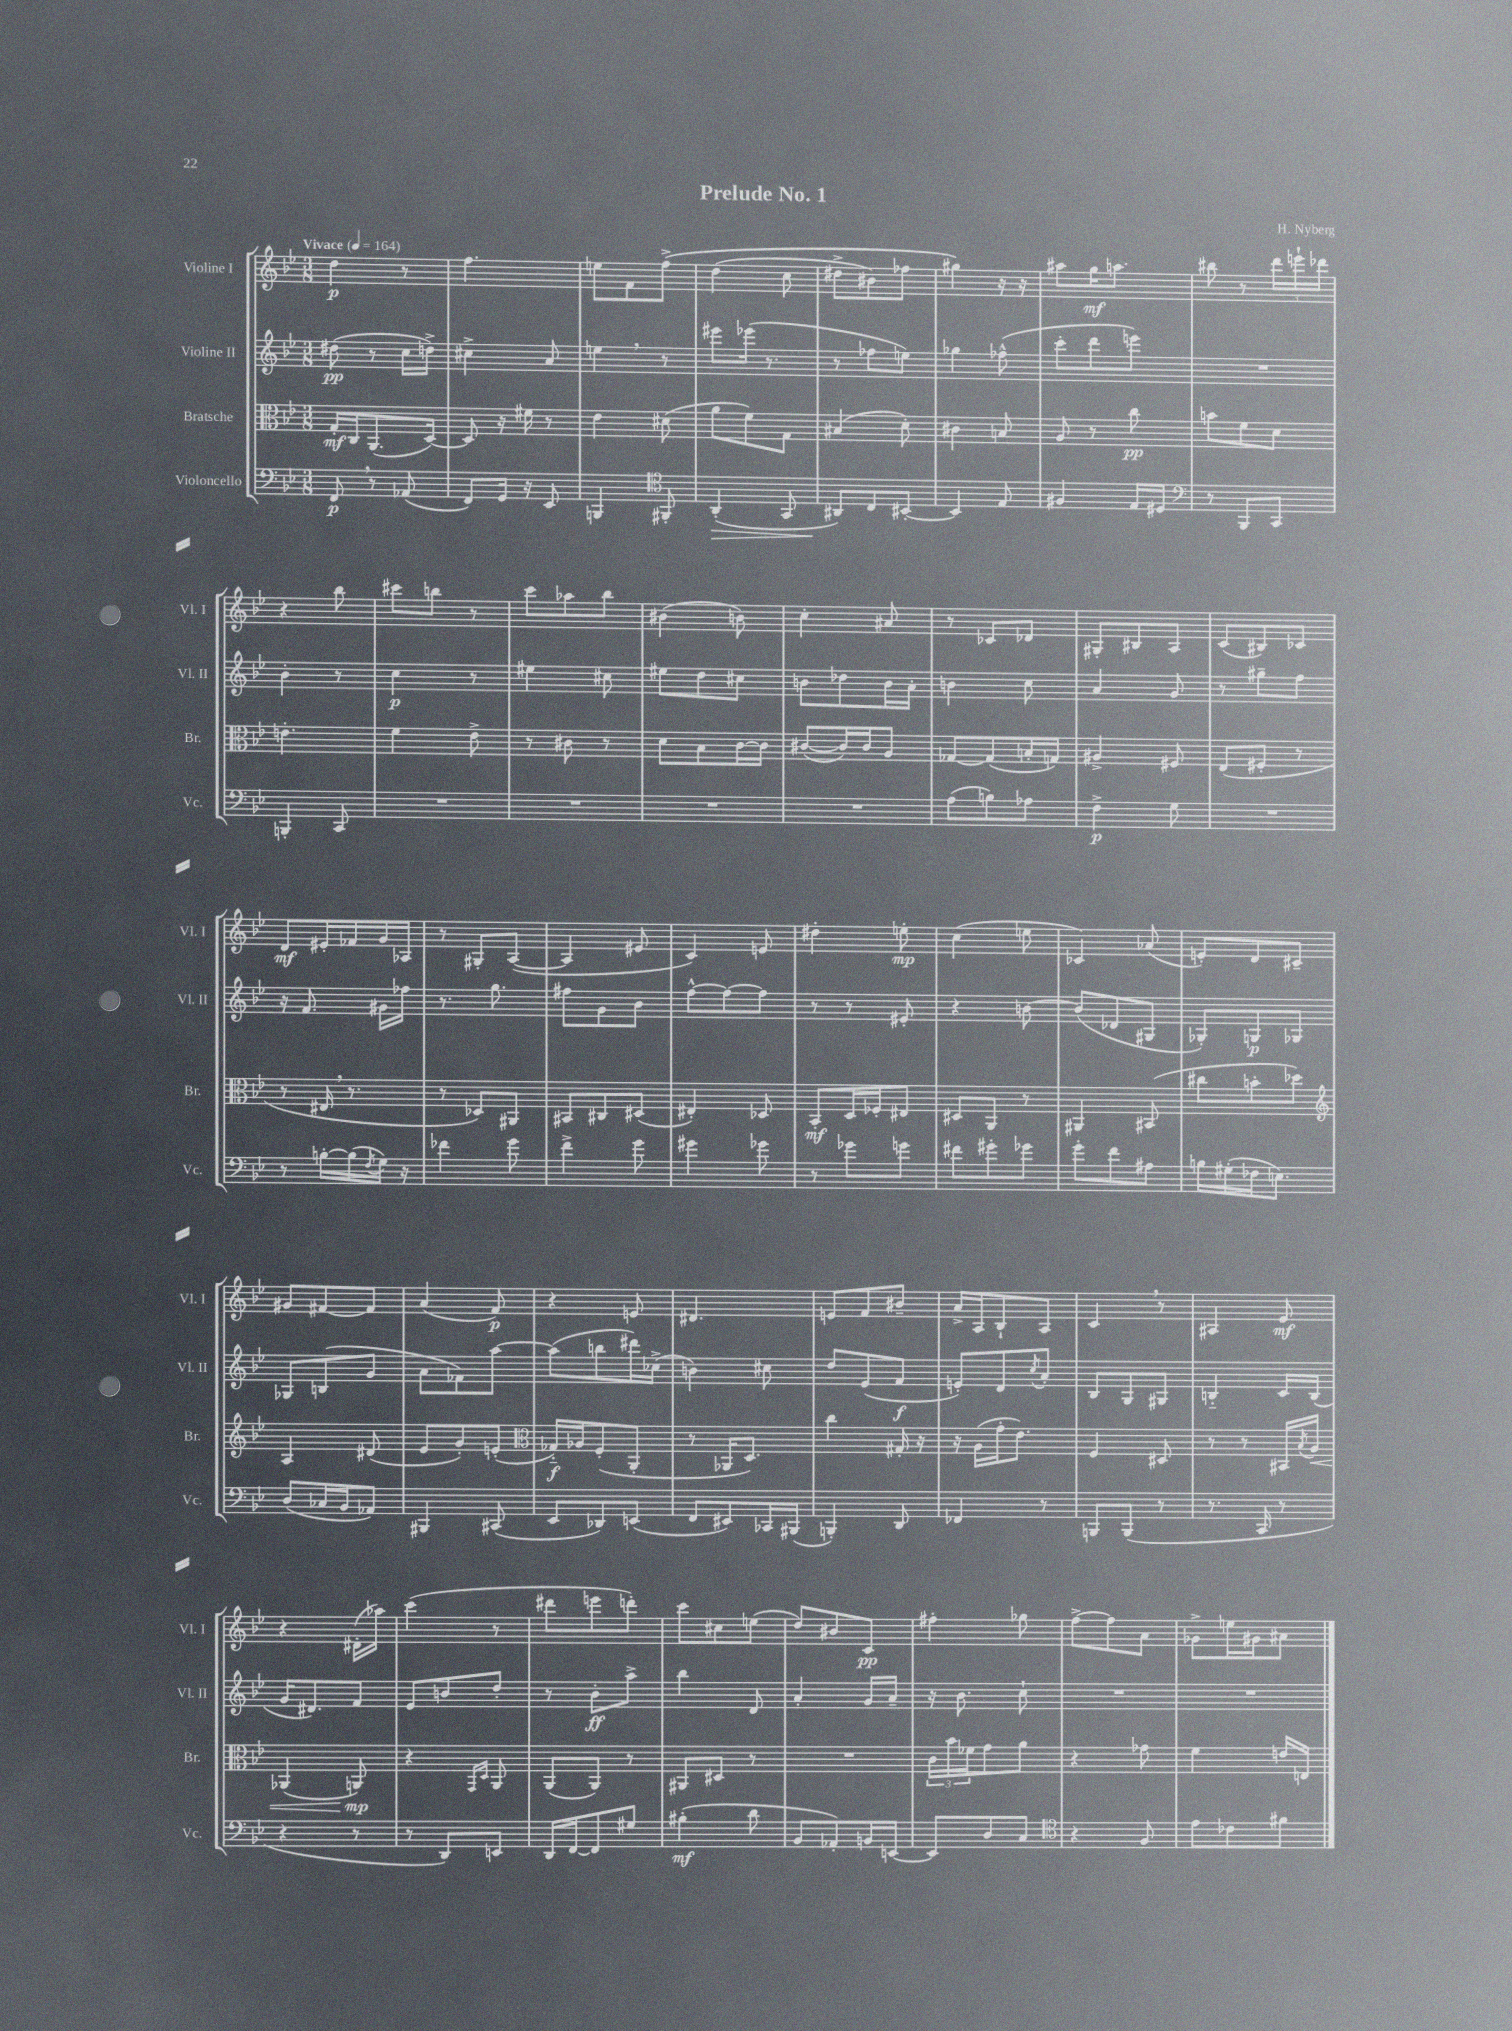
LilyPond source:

\header { title = "Prelude No. 1" composer = "H. Nyberg" }
<<
\new StaffGroup <<
\new Staff = "s0" \with { instrumentName = "Violine I" shortInstrumentName = "Vl. I" } {
    \clef treble \key bes \major \numericTimeSignature \time 3/8 \tempo "Vivace" 4 = 164
    d''4\p r8 |
    f''4. |
    e''8 f'8 f''8->\( |
    d''4( c''8 |
    dis''8-> bis'8) fes''8 |
    gis''4\) r16 r16 |
    ais''8 g''16\mf a''8. |
    bis''8 r8 \tuplet 3/2 { d'''16 e'''16-! des'''16 } |
    r4 bes''8 |
    cis'''8 b''8 r8 |
    c'''8 aes''8 bes''8 |
    bis'4( b'8) |
    c''4-. ais'8 |
    r8 ces'8 des'8 |
    gis8-. bis8 a8 |
    c'8( bis8) ces'8 |
    d'8\mf eis'16-. fes'16 g'16 aes16 |
    r8 gis8-. a8~( |
    a4 eis'8 |
    c'4) e'8 |
    dis''4-. e''8-.\mp |
    c''4( e''8 |
    ces'4) aes'8( |
    e'8-.) d'8 cis'8-- |
    gis'8 fis'8~ fis'8 |
    a'4( f'8\p) |
    r4 e'8 |
    dis'4. |
    e'8 f'8 bis'8-- |
    a'16-> a16 bes8-! a8 |
    c'4 \breathe r8 |
    ais4 ees'8\mf |
    r4 dis'16-.( aes''16) |
    c'''4( r8 |
    dis'''8 e'''8 d'''8-.) |
    c'''8 cis''8 e''8( |
    d''8) bis'8 c'8\pp |
    fis''4-. ges''8 |
    f''8~-> f''8 a'8 |
    ges'8-> e''16 gis'16 ais'8 \bar "|." |
}
\new Staff = "s1" \with { instrumentName = "Violine II" shortInstrumentName = "Vl. II" } {
    \clef treble \key bes \major \numericTimeSignature \time 3/8
    dis''8\pp( r8 c''16 d''16->) |
    cis''4-> a'8 |
    e''4 \breathe r8 |
    eis'''8 ees'''16( r8. |
    r8 fes''8 e''8) |
    ges''4 fes''8-^( |
    c'''8-. d'''8 e'''8) |
    R4. |
    bes'4-. r8 |
    c''4\p r8 |
    eis''4 cis''8 |
    eis''8 d''8 cis''8 |
    b'8 des''8 b'16 a'16-. |
    b'4 c''8 |
    a'4 g'8 |
    r8 gis''8-- f''8 |
    r16 f'8. gis'16 fes''16 |
    r8. g''8. |
    fis''8 g'8 bes'8 |
    f''8~-^ f''8~ f''8 |
    r8 r8 eis'8-. |
    r4 b'8~ |
    b'8( des'8 gis8 |
    ges8-.) g8\p ges8 |
    ges8 b8( g'8 |
    a'8 fes'8) a''8~ |
    a''8( b''8 dis'''16) ces''16->( |
    b'4) cis''8 |
    d''8 ees'8( f'8\f |
    e'8-.) d'8 \acciaccatura { c''8 } a'8-. |
    bes8 g8 gis8 |
    b4-_ c'16 b16( |
    g'16 dis'8.) f'8 |
    ees'8 b'8 d''8-. |
    r8 bes'8-.\ff a''8-> |
    bes''4 d'8 |
    a'4-. g'16 a'16-- |
    r16 bes'8. c''8-! |
    R4. |
    R4. \bar "|." |
}
\new Staff = "s2" \with { instrumentName = "Bratsche" shortInstrumentName = "Br." } {
    \clef alto \key bes \major \numericTimeSignature \time 3/8
    g16-.\mf c16 a,8.( d16~) |
    d8 r16 fis'16 r8 |
    ees'4 dis'8( |
    a'8 f'8) g8 |
    bis4( d'8-.) |
    cis'4 b8 |
    a8 r8 c''8\pp |
    b'8 f'8 d'8 |
    e'4.-. |
    f'4 ees'8-> |
    r8 cis'8 r8 |
    d'8 bes8 c'16~ c'16 |
    cis'8~( cis'16) cis'16 a8 |
    ges8~ ges8( b16-. g16) |
    ais4-> fis8 |
    ees8( fis8-. r8 |
    r8 eis16 \breathe r8. |
    r8 des8) ais,8 |
    bis,8 cis8 dis8( |
    eis4-.) des8 |
    bes,8-.\mf d16 fes16-. eis8 |
    dis8 a,8 r8 |
    ais,4 bis,8( |
    cis''8 b'8-. des''8) |
    \clef treble a4 dis'8( |
    ees'8 g'8-.) e'8-.( |
    \clef alto ges16-_\f) aes16 f8-.( a,8-. |
    r8 aes,16 d8.) |
    c''4 gis16-. r16 |
    r16 a16( g'16-. ees'8.) |
    f4 dis8 |
    r8 r8 bis,16 \acciaccatura { bes8 } a16\< |
    aes,4( a,8\mp\!) |
    r4 \grace { g,16 d16 } a,8 |
    a,8( a,8) r8 |
    ais,8 dis8 r8 |
    R4. |
    \tuplet 3/2 { c'16 bes'16 fes'16 } g'8 a'8 |
    r4 ges'8 |
    f'4 e'16 e16 \bar "|." |
}
\new Staff = "s3" \with { instrumentName = "Violoncello" shortInstrumentName = "Vc." } {
    \clef bass \key bes \major \numericTimeSignature \time 3/8
    f,8\p \breathe r8 aes,8( |
    f,8) g,16 r16 ees,8 |
    b,,4 \clef tenor fis,8-. |
    a,4-.\>( g,8 |
    ais,8\!) c8 bis,8~-. |
    bis,4 ees8 |
    fis4 ees16 dis16 |
    \clef bass r8 bes,,8 c,8 |
    b,,4-. c,8 |
    R4. |
    R4. |
    R4. |
    R4. |
    a8( b8) aes8 |
    f4->\p g8 |
    R4. |
    r8 b16~-. b16( \acciaccatura { f8 } g16) r16 |
    fes'4 g'8 |
    f'4-> g'8 |
    gis'4 ges'8 |
    r8 ges'8 g'8 |
    fis'8 gis'8-. ges'8 |
    g'8-. f'8 ais8 |
    b16 gis16-.( fes16 e8.) |
    d8( ces16 bes,16 aes,8) |
    bis,,4 cis,8( |
    ees,8 des,8) e,8( |
    f,8 eis,8) ces,16 bis,,16( |
    b,,4-.) d,8 |
    fes,4 r8 |
    b,,8 b,,8( r8 |
    r8. c,16 r8 |
    r4 r8 |
    r8 d,8) e,8 |
    d,16 f,16~ f,8 gis8 |
    bis4-.\mf( d'8 |
    bes,8 aes,8-.) b,16 e,16~ |
    e,8 d8 c8 |
    \clef tenor r4 f8 |
    ees'8 ces'8 fis'8 \bar "|." |
}
>>
>>
\layout { \context { \Score \remove "Bar_number_engraver" } }
